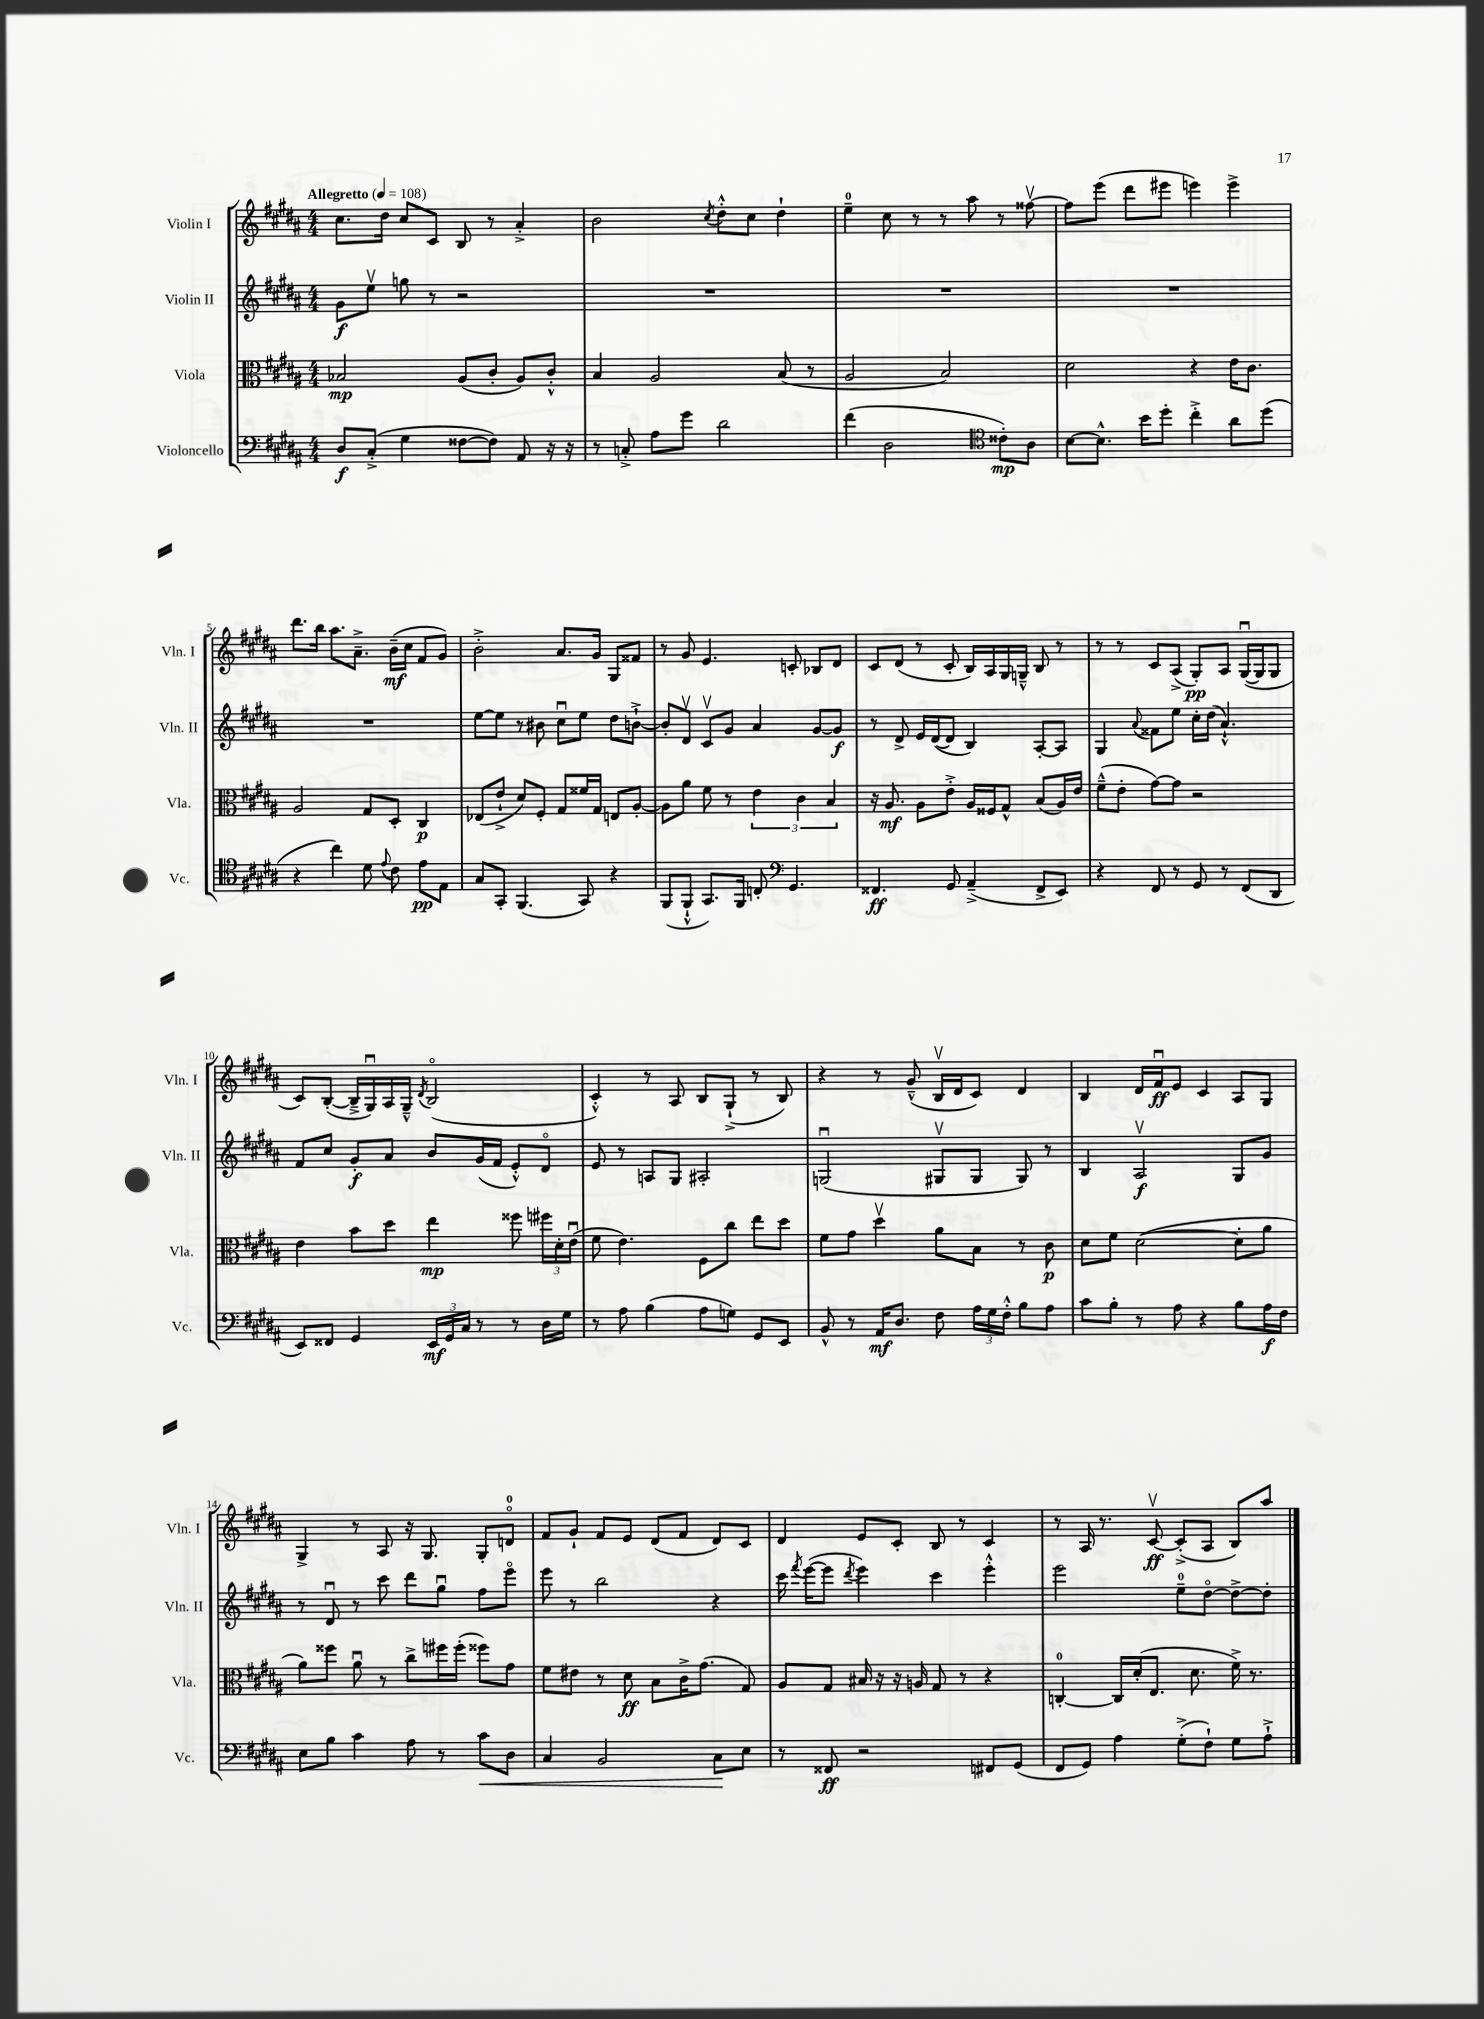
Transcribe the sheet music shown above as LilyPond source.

<<
\new StaffGroup <<
\new Staff = "s0" \with { instrumentName = "Violin I" shortInstrumentName = "Vln. I" } {
    \clef treble \key b \major \numericTimeSignature \time 4/4 \tempo "Allegretto" 4 = 108
    \autoBeamOff cis''8.[ dis''16] cis''8[ cis'8] b8 r8 ais'4-.-> |
    b'2 \acciaccatura { cis''8 } dis''8[-.-^ cis''8] dis''4-! |
    e''4-0-- cis''8 r8 r8 ais''8 r8 fisis''8~\upbow |
    fisis''8[ e'''8]( dis'''8[ eis'''8] e'''4) e'''4-> |
    dis'''8.[ b''16] ais''8.[ ais'8.]---> b'16[--\mf( cis''16] fis'8[ gis'8]) |
    b'2-.-> ais'8.[ gis'16] gis8[ fisis'8] |
    r8 gis'8 e'4. c'8-. bes8[ dis'8] |
    cis'8[ dis'8]( r8 cis'8-. b16[) ais16 gis16 g16]---^ b8 r8 |
    r8 r8 cis'8[ ais8]->( gis8[-.\pp) ais8] gis16[~\downbow( gis16 gis8] |
    cis'8[) b8]~-.( b16[---> gis16\downbow) ais16 gis16]---^ \acciaccatura { dis'8 } b2\flageolet( |
    cis'4-.-^) r8 ais8 b8[ gis8]-!->( r8 b8) |
    r4 r8 gis'8---^( b16[\upbow dis'16 cis'8]) dis'4 |
    b4 dis'16[ fis'16\downbow\ff e'8] cis'4 ais8[ gis8] |
    gis4-> r8 ais8 r16 gis8. gis8[-. d'8]-0\flageolet |
    fis'8[ gis'8]-! fis'8[ e'8] dis'8[( fis'8] dis'8[) cis'8] |
    dis'4 e'8[ cis'8]-. b8 r8 cis'4 |
    r8 ais16 r8. cis'8~\upbow\ff cis'8[-.->( ais8] b8[) ais''8] \bar "|." |
}
\new Staff = "s1" \with { instrumentName = "Violin II" shortInstrumentName = "Vln. II" } {
    \clef treble \key b \major \numericTimeSignature \time 4/4
    \autoBeamOff gis'8[\f e''8]\upbow g''8 r8 r2 |
    R1 |
    R1 |
    R1 |
    R1 |
    e''8[~ e''8] r8 bis'8 cis''8[\downbow e''8] dis''8[ b'8]~-!-> |
    b'8[-. dis'8]\upbow cis'8[\upbow gis'8] ais'4 gis'8[~ gis'8]\f |
    r8 dis'8-> e'16[ dis'16~( dis'8] b4) ais8[~-. ais8] |
    gis4 \appoggiatura { ais'8 } fisis'8[ e''8] cis''16[-. dis''16]( ais'4.-!-^) |
    fis'8[ cis''8] gis'8[-.\f ais'8] b'8[ gis'16( fis'16] e'8[-.-^) dis'8]\flageolet |
    e'8 r8 a8[ gis8] ais2-. |
    g2\downbow( gis8[\upbow gis8] gis8) r8 |
    b4 ais2\upbow\f gis8[ gis'8] |
    r8 dis'8\downbow r8 cis'''8 dis'''8[ gis''8]\downbow fis''8[ e'''8]\flageolet |
    e'''8 r8 b''2 r4 |
    cis'''16 \acciaccatura { fis'''8 } e'''16[~( e'''8] \acciaccatura { dis'''8 } e'''4) cis'''4 e'''4-.-^ |
    e'''2 e''8[-0-- dis''8]~\flageolet dis''8[~-> dis''8]-. \bar "|." |
}
\new Staff = "s2" \with { instrumentName = "Viola" shortInstrumentName = "Vla." } {
    \clef alto \key b \major \numericTimeSignature \time 4/4
    \autoBeamOff bes2\mp ais8[( cis'8]-. ais8[) cis'8]-.-^ |
    b4 ais2 b8( r8 |
    ais2 b2) |
    dis'2 r4 e'16[ cis'8.] |
    ais2 gis8[ dis8]-. cis4\p |
    ees8[( e'8]-!-> dis'8[) fis8]-. gis8[ fisis'16 gis16] e8[ ais8]~-. |
    ais8[ ais'8] fis'8 r8 \tuplet 3/2 { e'4 cis'4 b4 } |
    r16 ais8.\mf ais8[ e'8]-.-> ais16[ fisis16 gis8]-^ b8[( ais16) e'16] |
    fis'8[---^( e'8]-. gis'8[~) gis'8] r2 |
    e'4 b'8[ dis''8] e''4\mp fisis''8 \tuplet 3/2 { fis''16[ dis'16-. e'16]\downbow( } |
    fis'8 e'4.) fis8[ cis''8] e''8[ dis''8] |
    fis'8[ gis'8] dis''4\upbow ais'8[ b8] r8 cis'8\p |
    dis'8[ fis'8] dis'2~( dis'8[-. ais'8] |
    ais'8[) fisis''8] ais'8\downbow r8 cis''8[-> fis''16 fis''16]-.( fisis''8[) gis'8] |
    fis'8[ eis'8] r8 dis'8\ff b8[ cis'16-> gis'8.]( gis8) |
    ais8[ gis8] bis16 r16 r16 a16 gis8 r8 r4 |
    c4-0~-. c16[ dis'16-.( e8.] dis'8. fis'16->) r8. \bar "|." |
}
\new Staff = "s3" \with { instrumentName = "Violoncello" shortInstrumentName = "Vc." } {
    \clef bass \key b \major \numericTimeSignature \time 4/4
    \autoBeamOff dis8[\f cis8]-.->( gis4 fisis8[~ fisis8]) ais,8 r16 r16 |
    r8 c8-.-> ais8[ gis'8] dis'2 |
    fis'4( dis2 \clef tenor cisis'8[-.\mp) ais8] |
    b8[~ b8.]-^ b'16[ dis''8]-. cis''4-.-> ais'8[ dis''8]( |
    r4 cis''4) dis'8 \appoggiatura { e'8 } cis'8 e'8[\pp e8] |
    gis8[ gis,8]-. fis,4.( gis,8) r4 |
    fis,8[( fis,8]-!-^ gis,8.[) fis,16] c8-. \clef bass gis,4. |
    fisis,4.\ff gis,8 ais,4--->( fisis,8[-> e,8]) |
    r4 fis,8 r8 gis,8 r8 fis,8[( dis,8] |
    e,8[) fisis,8] gis,4 \tuplet 3/2 { e,16[\mf gis,16 cis16] } r8 r8 dis16[ gis16] |
    r8 ais8 b4( ais8[ g8]) gis,8[ e,8] |
    b,8-^ r8 ais,16[\mf dis8.] fis8 \tuplet 3/2 { ais16[ gis16 fis16]-.-^ } b8[ ais8] |
    cis'8[ b8]-. r8 ais8 r4 b8[ ais16\f fis16] |
    e8[ b8] cis'4 ais8 r8 cis'8[\< dis8] |
    cis4 b,2 cis8[\! e8] |
    r8 fisis,8\ff r2 fis,8[ gis,8]( |
    fis,8[ gis,8]) ais4 gis8[-.->( fis8]-!) gis8[ ais8]-!-> \bar "|." |
}
>>
>>
